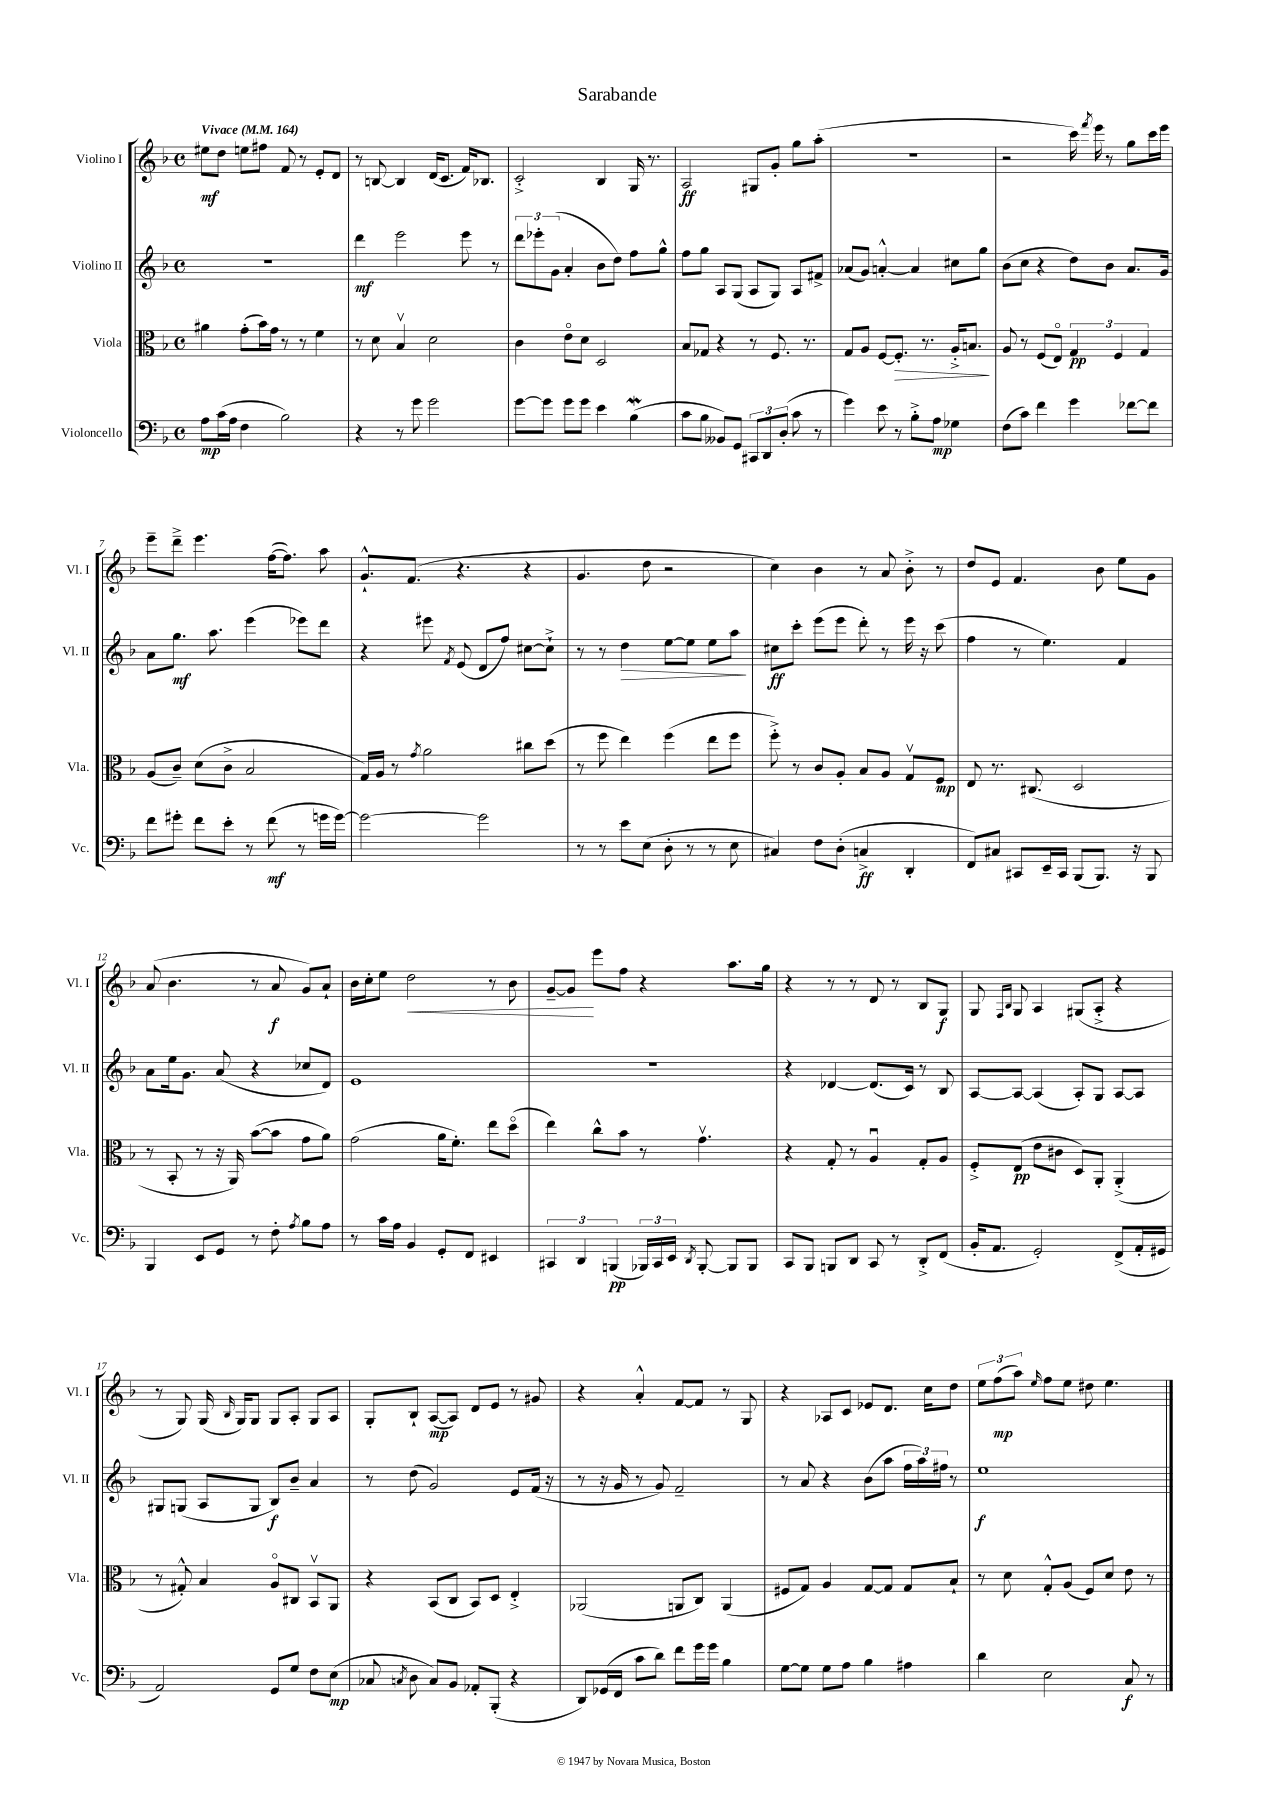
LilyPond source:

\header { title = "Sarabande" }
<<
\new StaffGroup <<
\new Staff = "s0" \with { instrumentName = "Violino I" shortInstrumentName = "Vl. I" } {
    \clef treble \key f \major \defaultTimeSignature \time 4/4 \tempo "Vivace" 4 = 164
    \autoBeamOff eis''8[\mf d''8] e''8[ fis''8] f'8 r8 e'8[-. d'8] |
    r8 b8~ b4 d'16[( c'8.] f'16[) bes8.] |
    c'2-.-> bes4 g16 r8. |
    a2\ff gis8[ g'8]-. g''8[ a''8]-.( |
    R1 |
    r2 c'''16) \acciaccatura { f'''8 } e'''16 r8 g''8[ c'''16 e'''16] |
    e'''8[-- d'''8]---> e'''4. f''16[~( f''8.]) a''8 |
    g'8.[-!-^ f'8.]( r4. r4 |
    g'4. d''8 r2 |
    c''4) bes'4 r8 a'8 bes'8-.-> r8 |
    d''8[ e'8] f'4. bes'8 e''8[ g'8] |
    a'8( bes'4. r8 a'8\f g'8[) a'8]-! |
    bes'16[ c''16-. e''8] d''2\< r8 bes'8 |
    g'8[~-- g'8]\! e'''8[ f''8] r4 a''8.[ g''16] |
    r4 r8 r8 d'8 r8 bes8[ g8]\f |
    g8 \grace { f16[ bes16] } g8 a4 gis8[( a8]-.-> r4 |
    r8 g8) g16( \grace { bes16 } g16[) g8] g8[ a8]-. g8[ a8] |
    g8[-. bes8]-! a8[~\mp( a8]) d'8[ e'8] r8 gis'8 |
    r4 a'4-.-^ f'8[~ f'8] r8 g8 |
    r4 aes8[ c'8] ees'8[ d'8.] c''16[ d''8] |
    \tuplet 3/2 { e''8[ f''8\mp( a''8]) } \grace { e''16 } f''8[ e''8] dis''8 e''4. \bar "|." |
}
\new Staff = "s1" \with { instrumentName = "Violino II" shortInstrumentName = "Vl. II" } {
    \clef treble \key f \major \defaultTimeSignature \time 4/4
    \autoBeamOff R1 |
    d'''4\mf e'''2 e'''8 r8 |
    \tuplet 3/2 { d'''8[ ees'''8-. g'8]( } a'4-. bes'8[ d''8]) f''8[ g''8]-^ |
    f''8[ g''8] a8[ g8]( a8[ g8]) a8[ fis'8]-> |
    aes'8[( g'8]) a'4~-.-^ a'4 cis''8[ g''8] |
    bes'8[( c''8] r4 d''8[) bes'8] a'8.[ g'16] |
    a'8[ g''8.]\mf a''8. e'''4( ees'''8[) d'''8] |
    r4 eis'''8 \acciaccatura { f'8 } e'8( d'8[ f''8]) cis''8[~ cis''8]-!-> |
    r8 r8 d''4\> e''8[~ e''8] e''8[ a''8]\! |
    cis''8[\ff c'''8]-. e'''8[( e'''8] d'''8-.) r8 e'''16 r16 c'''8( |
    f''4 r8 e''4.) f'4 |
    a'8[ e''16 g'8.] a'8( r4 ces''8[ d'8]) |
    e'1 |
    R1 |
    r4 des'4~ des'8.[( c'16]) r8 bes8 |
    a8[~ a8]~ a4( a8[-.) g8] a8[~ a8] |
    gis8[ g8]( a8[ g8] bes8[\f) bes'8]-- a'4 |
    r8 d''8( g'2) e'8[ f'16]( r16 |
    r8 r16 g'16 r8 g'8) f'2-- |
    r8 a'8 r4 bes'8[( a''8] \tuplet 3/2 { f''16[ a''16) fis''16] } r8 |
    e''1\f \bar "|." |
}
\new Staff = "s2" \with { instrumentName = "Viola" shortInstrumentName = "Vla." } {
    \clef alto \key f \major \defaultTimeSignature \time 4/4
    \autoBeamOff ais'4 g'8[-.( bes'16) g'16] r8 r8 f'4 |
    r8 d'8 bes4\upbow d'2 |
    c'4 e'8[\flageolet d'8] d2 |
    bes8[ ges8] r4 r8 f8. r8. |
    g8[ a8] f8[~ f8.]-.\> r8. a16[-.-> b8.]\! |
    a8 r8 f8[( e8]\flageolet) \tuplet 3/2 { g4\pp f4 g4 } |
    a8[( c'8]--) d'8[( c'8]-> bes2 |
    g16[) a16] r8 \acciaccatura { g'8 } a'2 cis''8[ d''8]( |
    r8 f''8 e''4) f''4( e''8[ f''8] |
    f''8-.->) r8 c'8[ a8]-. bes8[ a8] g8[\upbow f8]\mp |
    e8 r8. cis8.( d2 |
    r8 bes,8-. r8 r16 a,16) bes'8[~( bes'8] g'8[ a'8]) |
    g'2( a'16[ f'8.]-.) e''8[ d''8]\flageolet( |
    e''4) c''8[-^ bes'8] r8 g'4.\upbow |
    r4 g8-. r8 a4\downbow g8[-. a8] |
    f8[-.-> e8]\pp( e'8[ cis'8] d8[) a,8]-. a,4-.->( |
    r8 gis8-.-^) bes4 a8[\flageolet cis8] bes,8[\upbow a,8] |
    r4 bes,8[( c8] bes,8[) d8] e4-.-> |
    aes,2( a,8[ c8]) a,4( |
    fis8[ g8]) a4 g8[~ g8] g8[ bes8]-! |
    r8 d'8 g8[-.-^ a8]( f8[) d'8] e'8 r8 \bar "|." |
}
\new Staff = "s3" \with { instrumentName = "Violoncello" shortInstrumentName = "Vc." } {
    \clef bass \key f \major \defaultTimeSignature \time 4/4
    \autoBeamOff a8[\mp c'16( a16] f4 bes2) |
    r4 r8 g'8 g'2 |
    g'8[~ g'8] g'8[ g'8] e'4 bes4\mordent( |
    c'8[ bes8] beses,8[) g,8] \tuplet 3/2 { cis,8[ d,8 d8]-.( } c'8 r8 |
    g'4) e'8 r8 bes8[-.-> a8]\mp ges4 |
    f8[( c'8]) f'4 g'4 fes'8[~ fes'8] |
    f'8[ gis'8]-. f'8[ e'8]-. r8 f'8\mf( r8 g'16[ g'16]~) |
    g'2~ g'2 |
    r8 r8 e'8[ e8]( d8-. r8 r8 e8 |
    cis4) f8[ d8]-.( c4->\ff d,4-. |
    f,8[) cis8] cis,8[ e,16-- cis,16] bes,,8[( bes,,8.]) r16 bes,,8 |
    bes,,4 e,8[ g,8] r8 f8-. \acciaccatura { a8 } bes8[ a8] |
    r8 c'16[ a16] bes,4 g,8[-. f,8] eis,4 |
    \tuplet 3/2 { cis,4 d,4 b,,4\pp( } \tuplet 3/2 { bes,,16[) cis,16 e,16] } \acciaccatura { d,8 } bes,,8~-. bes,,8[ bes,,8] |
    c,8[ bes,,8] b,,8[ d,8] c,8 r8 d,8[-.-> f,8]( |
    bes,16[-. a,8.] g,2-.) f,8[->( a,16-. gis,16] |
    a,2) g,8[ g8] f8[ e8]\mp( |
    ces8 \acciaccatura { c8 } d8 c8[) bes,8] aes,8[-. bes,,8]-.( r4 |
    d,8[) ges,16( f,16] c'8[ d'8]) f'8[ g'16 g'16] bes4 |
    g8[~ g8] g8[ a8] bes4 ais4 |
    d'4 e2 c8\f r8 \bar "|." |
}
>>
>>
